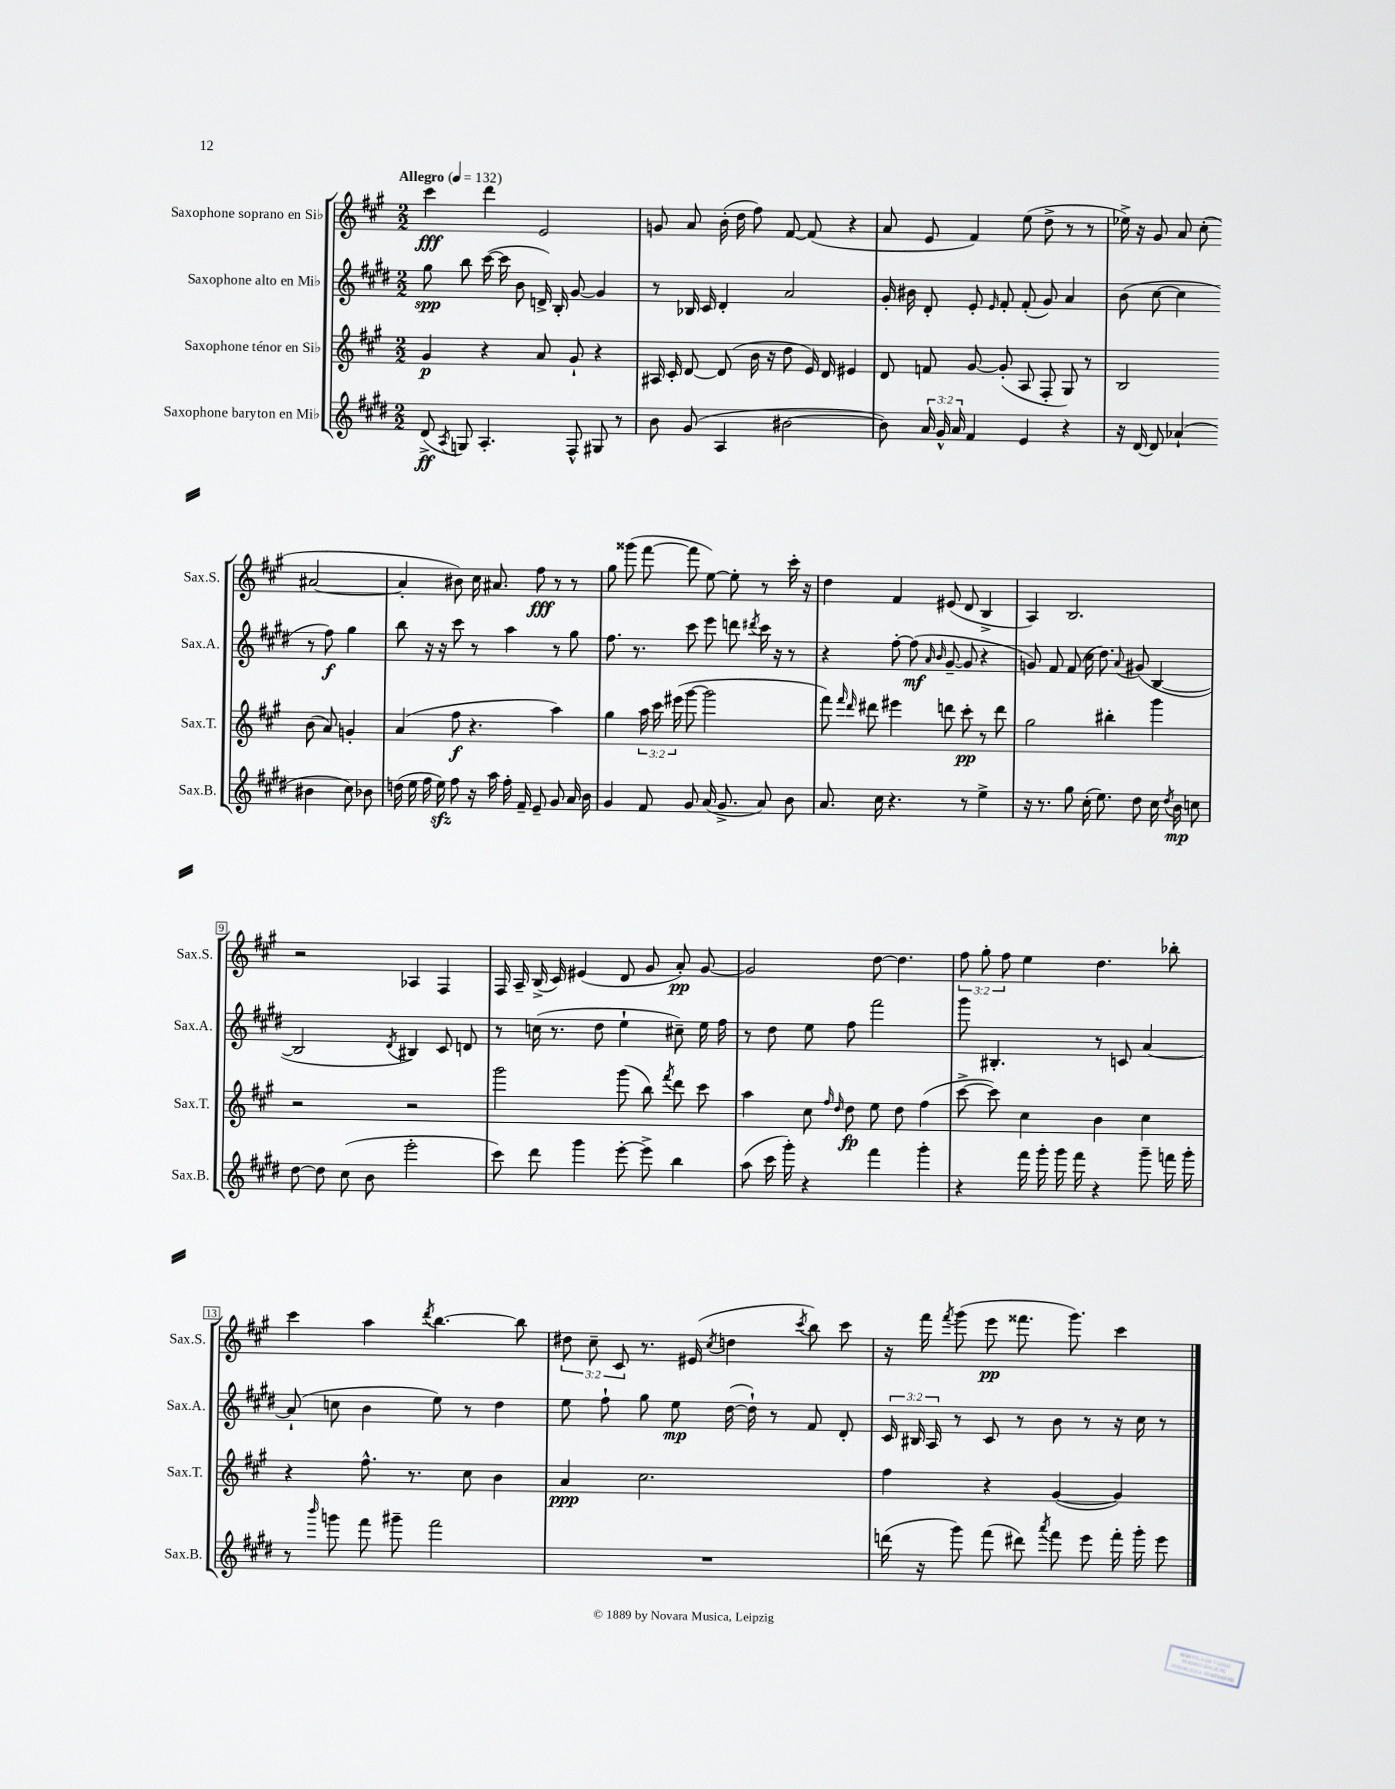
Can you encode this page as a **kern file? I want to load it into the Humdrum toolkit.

**kern	**kern	**kern	**kern
*staff4	*staff3	*staff2	*staff1
*clefG2	*clefG2	*clefG2	*clefG2
*k[f#c#g#d#]	*k[f#c#g#]	*k[f#c#g#d#]	*k[f#c#g#]
*M2/2	*M2/2	*M2/2	*M2/2
*MM132	*MM132	*MM132	*MM132
(8d#^	4g#	8gg#	4ccc#
8qA	.	.	.
8G)	.	8bb	.
4.A'	4r	([16ccc#	4ddd
.	.	16ccc#]	.
.	.	8b	.
.	8a	16d^)	2e
.	.	16B'	.
8F#^^	8g#`	[8g#	.
8G#	4r	4g#]	.
8r	.	.	.
=	=	=	=
8b	16A#	8r	8g
.	16c#'	.	.
(8g#	[8d	16B-	8a
.	.	16c#	.
4A	(8d]	4d#'	(16b'
.	.	.	16dd
.	16b	.	8ff#)
.	16r	.	.
[2b#	8dd	2a	[8f#
.	16e)	.	(8f#]
.	16d	.	.
.	4e#	.	4r
=	=	=	=
8b#])	8d	16g#'	8a
.	.	16b#	.
24a	8f	8d#'	8e
24g#^^	.	.	.
24a	.	.	.
4f#	[8g#	8e'	4f#)
.	.	16qqe	.
.	(8g#']	8f#'	.
4e	8A	(8f#'	(8ee
.	8F#'	8g#)	8dd^
4r	8G#)	4a	8r
.	8r	.	8r
=	=	=	=
16r	2B	(8b	16ee-^)
[16d#	.	.	16r
8d#]	.	[8cc#	8g#
(4a-`	.	4cc#]	8a
.	.	.	(8cc#'
4b#	(8b	8r	[2a#
.	8a)	8ff#)	.
8cc#)	4g'	4gg#	.
8b-	.	.	.
=	=	=	=
(16dd	(4a	8bb	4a#']
16ee	.	.	.
16ff#	.	16r	.
16ee)	.	16r	.
8ff#	8ff#	8ccc#	8b#)
16r	4.r	8r	16cc#
16aa	.	.	8.a#
16ff#'	.	4aa	.
16f#~	.	.	.
8e~	.	.	8ff#
8g#	4aa)	8r	8r
16a	.	8gg#	8r
16b	.	.	.
=	=	=	=
4g#	4gg#	8.ff#	8gg#
.	.	.	(8ggg##
.	.	8.r	.
8f#	24aa	.	[8fff#
.	24ccc#	.	.
.	(24eee#	.	.
8g#	[8ggg#	8ccc#	8fff#]
(16a	2ggg#]	8eee	[8ee)
8.g#^	.	.	.
.	.	8ddd	8ee']
.	.	8qddd#	.
8a)	.	16ccc#	8r
.	.	16r	.
8b	.	8r	16ccc#'
.	.	.	16r
=	=	=	=
8.a	8fff#)	4r	4dd
.	16qqfff#	.	.
.	16qqddd	.	.
.	8ddd#	.	.
16cc#	.	.	.
4.r	4eee#	[8ff#'	4f#
.	.	(8ff#]	.
.	.	16qqa	.
.	.	16qqb	.
.	8ddd	[8g#~	(8e#
8r	8ccc#'	8g#]	8d
4ee^	8r	4r	4B^
.	8ddd	.	.
=	=	=	=
16r	2gg#	8g)	4A)
8.r	.	.	.
.	.	8f#	.
8gg#	.	(8f#	2.B
(16cc#'	.	16cc#	.
8.ee)	.	8.dd#)	.
.	4bb#'	.	.
.	.	8qqa	.
8dd#	.	(8g#	.
16cc#	4ggg#	[4B	.
8qdd#	.	.	.
16b	.	.	.
8cc	.	.	.
=	=	=	=
[8dd#	2r	2B]	2r
8dd#]	.	.	.
(8cc#	.	.	.
8b	.	.	.
.	.	8qd#	.
2eee'	2r	4B#)	4A-
.	.	8c#	4F#
.	.	8d	.
=	=	=	=
8ccc#)	2ggg#	8r	16F#
.	.	.	16A~
8ddd#	.	(16cc	(16B^
.	.	8.r	16c#)
4ggg#	.	.	(4e#
.	.	8dd#	.
[8eee'	(8ggg#	4ee`	8d
8eee^]	8bb)	.	8g#
.	8qfff#	.	.
4bb	8ddd	8cc#~)	8a')
.	8ccc#	16ee	[8g#
.	.	16ff#	.
=	=	=	=
(8aa	4aa	8r	2g#]
16ccc#	.	8dd#	.
16ggg#')	.	.	.
4r	8cc#	8ee	.
.	16qqff#	.	.
.	16qqdd	.	.
.	8dd	8ff#	.
4fff#	8ee	2fff#	[8dd
.	8dd	.	4.dd]
4ggg#'	(4ff#	.	.
=	=	=	=
4r	[8ccc#^	8ggg#	12ff#
.	.	.	12gg#'
.	8ccc#])	4.B#'	.
.	.	.	12ff#
16fff#	4cc#	.	4ee
16ggg#'	.	.	.
16ggg#	.	.	.
16fff#	.	.	.
4r	4b	8r	4.dd
.	.	8c	.
8ggg#~	4cc#	[4a	.
16fff	.	.	8bb-'
16ggg#'	.	.	.
=	=	=	=
8r	4r	(8a`]	4ccc#
16qqbbb	.	.	.
8ggg	.	8cc	.
8fff#	8.ff#^^	4b	4aa
8ggg#~	.	.	.
.	8.r	.	.
.	.	.	8qddd
2fff#	.	8ee)	[4.bb
.	8cc#	8r	.
.	4b	4dd#	.
.	.	.	8bb]
=	=	=	=
1r	4a	8ee	12dd#
.	.	.	12cc#~
.	.	8ff#`	.
.	.	.	12c#
.	2.cc#	8gg#	8.r
.	.	8ee	.
.	.	.	(16e#
.	.	.	8qcc#
.	.	([16dd#	4dd
.	.	16dd#`])	.
.	.	8r	.
.	.	.	8qccc#
.	.	8f#	8bb)
.	.	8d#'	8ccc#
=	=	=	=
(16ddd	4ff#	24c#	16r
.	.	24B#	.
16r	.	.	16fff#
.	.	24A	.
.	.	.	8qfff#
8ggg#)	.	8r	(8ggg#
(8fff#	4r	8c#	8eee
8ddd#)	.	8r	8.fff##
8qaaa	.	.	.
8fff#	([4g#	8b	.
.	.	.	8.ggg#)
8eee	.	8r	.
16fff#'	4g#])	16r	4ccc#
16ggg#'	.	16cc#	.
8eee	.	8r	.
==	==	==	==
*-	*-	*-	*-
